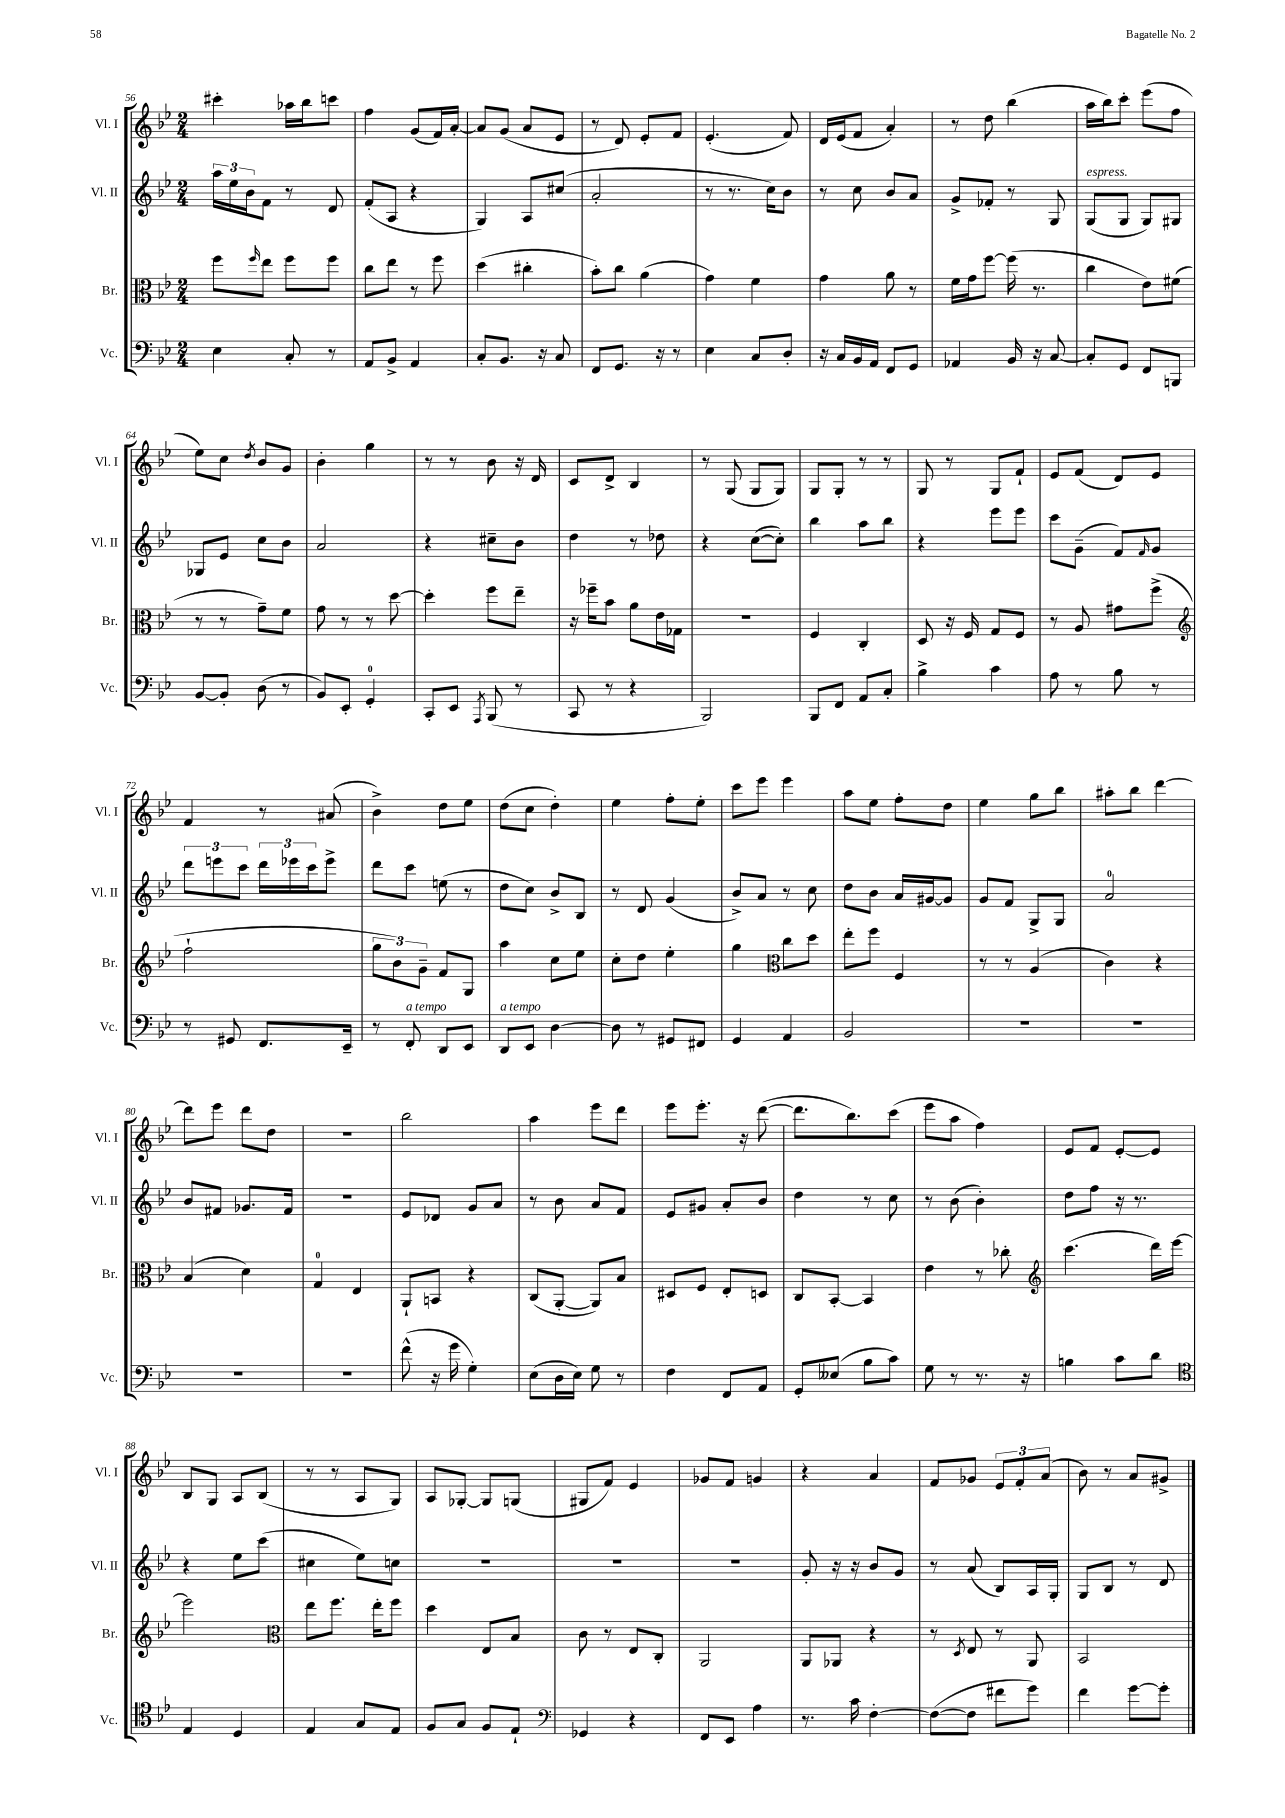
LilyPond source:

<<
\new StaffGroup <<
\new Staff = "s0" \with { instrumentName = "Vl. I" shortInstrumentName = "Vl. I" } {
    \clef treble \key bes \major \numericTimeSignature \time 2/4
    cis'''4-. aes''16 bes''16 c'''8 |
    f''4 g'8( f'16) a'16~-. |
    a'8 g'8( a'8 ees'8 |
    r8 d'8) ees'8-. f'8 |
    ees'4.-.( f'8) |
    d'16 ees'16( f'8 a'4-.) |
    r8 d''8 bes''4( |
    a''16 bes''16) c'''8-. ees'''8( f''8 |
    ees''8) c''8 \acciaccatura { d''8 } bes'8 g'8 |
    bes'4-. g''4 |
    r8 r8 bes'8 r16 d'16 |
    c'8 d'8-> bes4 |
    r8 g8( g8 g8) |
    g8 g8-. r8 r8 |
    g8 r8 g8 f'8-! |
    ees'8 f'8( d'8) ees'8 |
    f'4 r8 ais'8( |
    bes'4->) d''8 ees''8 |
    d''8( c''8 d''4-.) |
    ees''4 f''8-. ees''8-. |
    c'''8 ees'''8 ees'''4 |
    a''8 ees''8 f''8-. d''8 |
    ees''4 g''8 bes''8 |
    ais''8-. bes''8 d'''4~ |
    d'''8 ees'''8 d'''8 d''8 |
    R2 |
    bes''2 |
    a''4 ees'''8 d'''8 |
    ees'''8 ees'''8.-. r16 d'''8~( |
    d'''8. bes''8.) c'''8( |
    ees'''8 a''8 f''4) |
    ees'8 f'8 ees'8~-. ees'8 |
    bes8 g8 a8 bes8( |
    r8 r8 a8 g8) |
    a8 ges8~-. ges8 g8( |
    gis8 f'8) ees'4 |
    ges'8 f'8 g'4 |
    r4 a'4 |
    f'8 ges'8 \tuplet 3/2 { ees'8 f'8-. a'8( } |
    bes'8) r8 a'8 gis'8-> \bar "|." |
}
\new Staff = "s1" \with { instrumentName = "Vl. II" shortInstrumentName = "Vl. II" } {
    \clef treble \key bes \major \numericTimeSignature \time 2/4
    \tuplet 3/2 { a''16 ees''16 bes'16 } f'8 r8 d'8 |
    f'8-.( a8 r4 |
    g4) a8 cis''8( |
    a'2-. |
    r8 r8. c''16) bes'8 |
    r8 c''8 bes'8 a'8 |
    g'8-> fes'8-. r8 g8 |
    g8^\markup { \italic "espress." }( g8 g8) gis8 |
    ges8 ees'8 c''8 bes'8 |
    a'2 |
    r4 cis''8-- bes'8 |
    d''4 r8 des''8 |
    r4 c''8~( c''8-.) |
    bes''4 a''8 bes''8 |
    r4 ees'''8 ees'''8 |
    c'''8 g'8--( f'8) \grace { f'16 } g'8 |
    \tuplet 3/2 { d'''8 e'''8 c'''8 } \tuplet 3/2 { d'''16 ees'''16 c'''16 } ees'''8-> |
    d'''8 c'''8 e''8( r8 |
    d''8 c''8) bes'8-> bes8 |
    r8 d'8 g'4( |
    bes'8->) a'8 r8 c''8 |
    d''8 bes'8 a'16 gis'16~ gis'8 |
    g'8 f'8 g8-> g8 |
    a'2-0 |
    bes'8 fis'8 ges'8. fis'16 |
    R2 |
    ees'8 des'8 g'8 a'8 |
    r8 bes'8 a'8 f'8 |
    ees'8 gis'8 a'8-. bes'8 |
    d''4 r8 c''8 |
    r8 bes'8( bes'4-.) |
    d''8 f''8 r16 r8. |
    r4 ees''8 c'''8( |
    cis''4 ees''8) c''8 |
    R2 |
    R2 |
    R2 |
    g'8-. r16 r16 bes'8 g'8 |
    r8 a'8( bes8) a16 g16-. |
    g8 bes8 r8 d'8 \bar "|." |
}
\new Staff = "s2" \with { instrumentName = "Br." shortInstrumentName = "Br." } {
    \clef alto \key bes \major \numericTimeSignature \time 2/4
    f''8 \grace { f''16 } ees''8 f''8 f''8 |
    c''8 ees''8 r8 f''8 |
    d''4( cis''4-. |
    bes'8-.) c''8 a'4( |
    g'4) f'4 |
    g'4 a'8 r8 |
    f'16 g'16 f''8~ f''16( r8. |
    c''4 ees'8) fis'8( |
    r8 r8 g'8--) f'8 |
    g'8 r8 r8 d''8~ |
    d''4-. f''8 ees''8-- |
    r16 fes''16-- bes'8 a'8 ees'16 ges16 |
    R2 |
    f4 c4-. |
    d8 r16 f16 g8 f8 |
    r8 a8 gis'8 f''8->( |
    \clef treble f''2-! |
    \tuplet 3/2 { g''8 bes'8) g'8-- } f'8 g8 |
    a''4 c''8 ees''8 |
    c''8-. d''8 ees''4-. |
    g''4 \clef alto c''8 d''8 |
    ees''8-. f''8 f4 |
    r8 r8 a4( |
    c'4) r4 |
    bes4( d'4) |
    g4-0 ees4 |
    a,8-! b,8 r4 |
    c8( a,8~-. a,8) bes8 |
    dis8 f8 ees8-. d8 |
    c8 bes,8~-. bes,4 |
    ees'4 r8 ces''8-. |
    \clef treble c'''4.( d'''16) ees'''16~ |
    ees'''2 |
    \clef alto ees''8 f''8. ees''16-. f''8 |
    d''4 ees8 bes8 |
    c'8 r8 ees8 c8-. |
    a,2 |
    a,8 aes,8 r4 |
    r8 \acciaccatura { d8 } ees8 r8 a,8 |
    bes,2 \bar "|." |
}
\new Staff = "s3" \with { instrumentName = "Vc." shortInstrumentName = "Vc." } {
    \clef bass \key bes \major \numericTimeSignature \time 2/4
    ees4 c8-. r8 |
    a,8 bes,8-> a,4 |
    c8-. bes,8. r16 c8 |
    f,8 g,8. r16 r8 |
    ees4 c8 d8-. |
    r16 c16 bes,16 a,16 f,8 g,8 |
    aes,4 bes,16 r16 c8~ |
    c8-. g,8 f,8 b,,8 |
    bes,8~ bes,8-. d8( r8 |
    bes,8) ees,8-. g,4-0-. |
    c,8-. ees,8 \acciaccatura { a,,8 } bes,,8( r8 |
    c,8 r8 r4 |
    bes,,2) |
    bes,,8 f,8 a,8 c8-. |
    bes4-> c'4 |
    a8 r8 bes8 r8 |
    r8 gis,8 f,8. ees,16-- |
    r8 f,8-.^\markup { \italic "a tempo" } d,8 ees,8 |
    d,8^\markup { \italic "a tempo" } ees,8 d4~ |
    d8 r8 gis,8 fis,8 |
    g,4 a,4 |
    bes,2 |
    R2 |
    R2 |
    R2 |
    R2 |
    f'8-^( r16 g'16 g4-.) |
    ees8( d16 ees16) g8 r8 |
    f4 f,8 a,8 |
    g,8-. eeses8( bes8 c'8) |
    g8 r8 r8. r16 |
    b4 c'8 d'8 |
    \clef tenor ees4 d4 |
    ees4 g8 ees8 |
    f8 g8 f8 ees8-! |
    \clef bass ges,4 r4 |
    f,8 ees,8 a4 |
    r8. c'16 f4~-. |
    f8~( f8 fis'8 g'8) |
    f'4 g'8~ g'8-. \bar "|." |
}
>>
>>
\layout { \context { \Score currentBarNumber = #56 } }
